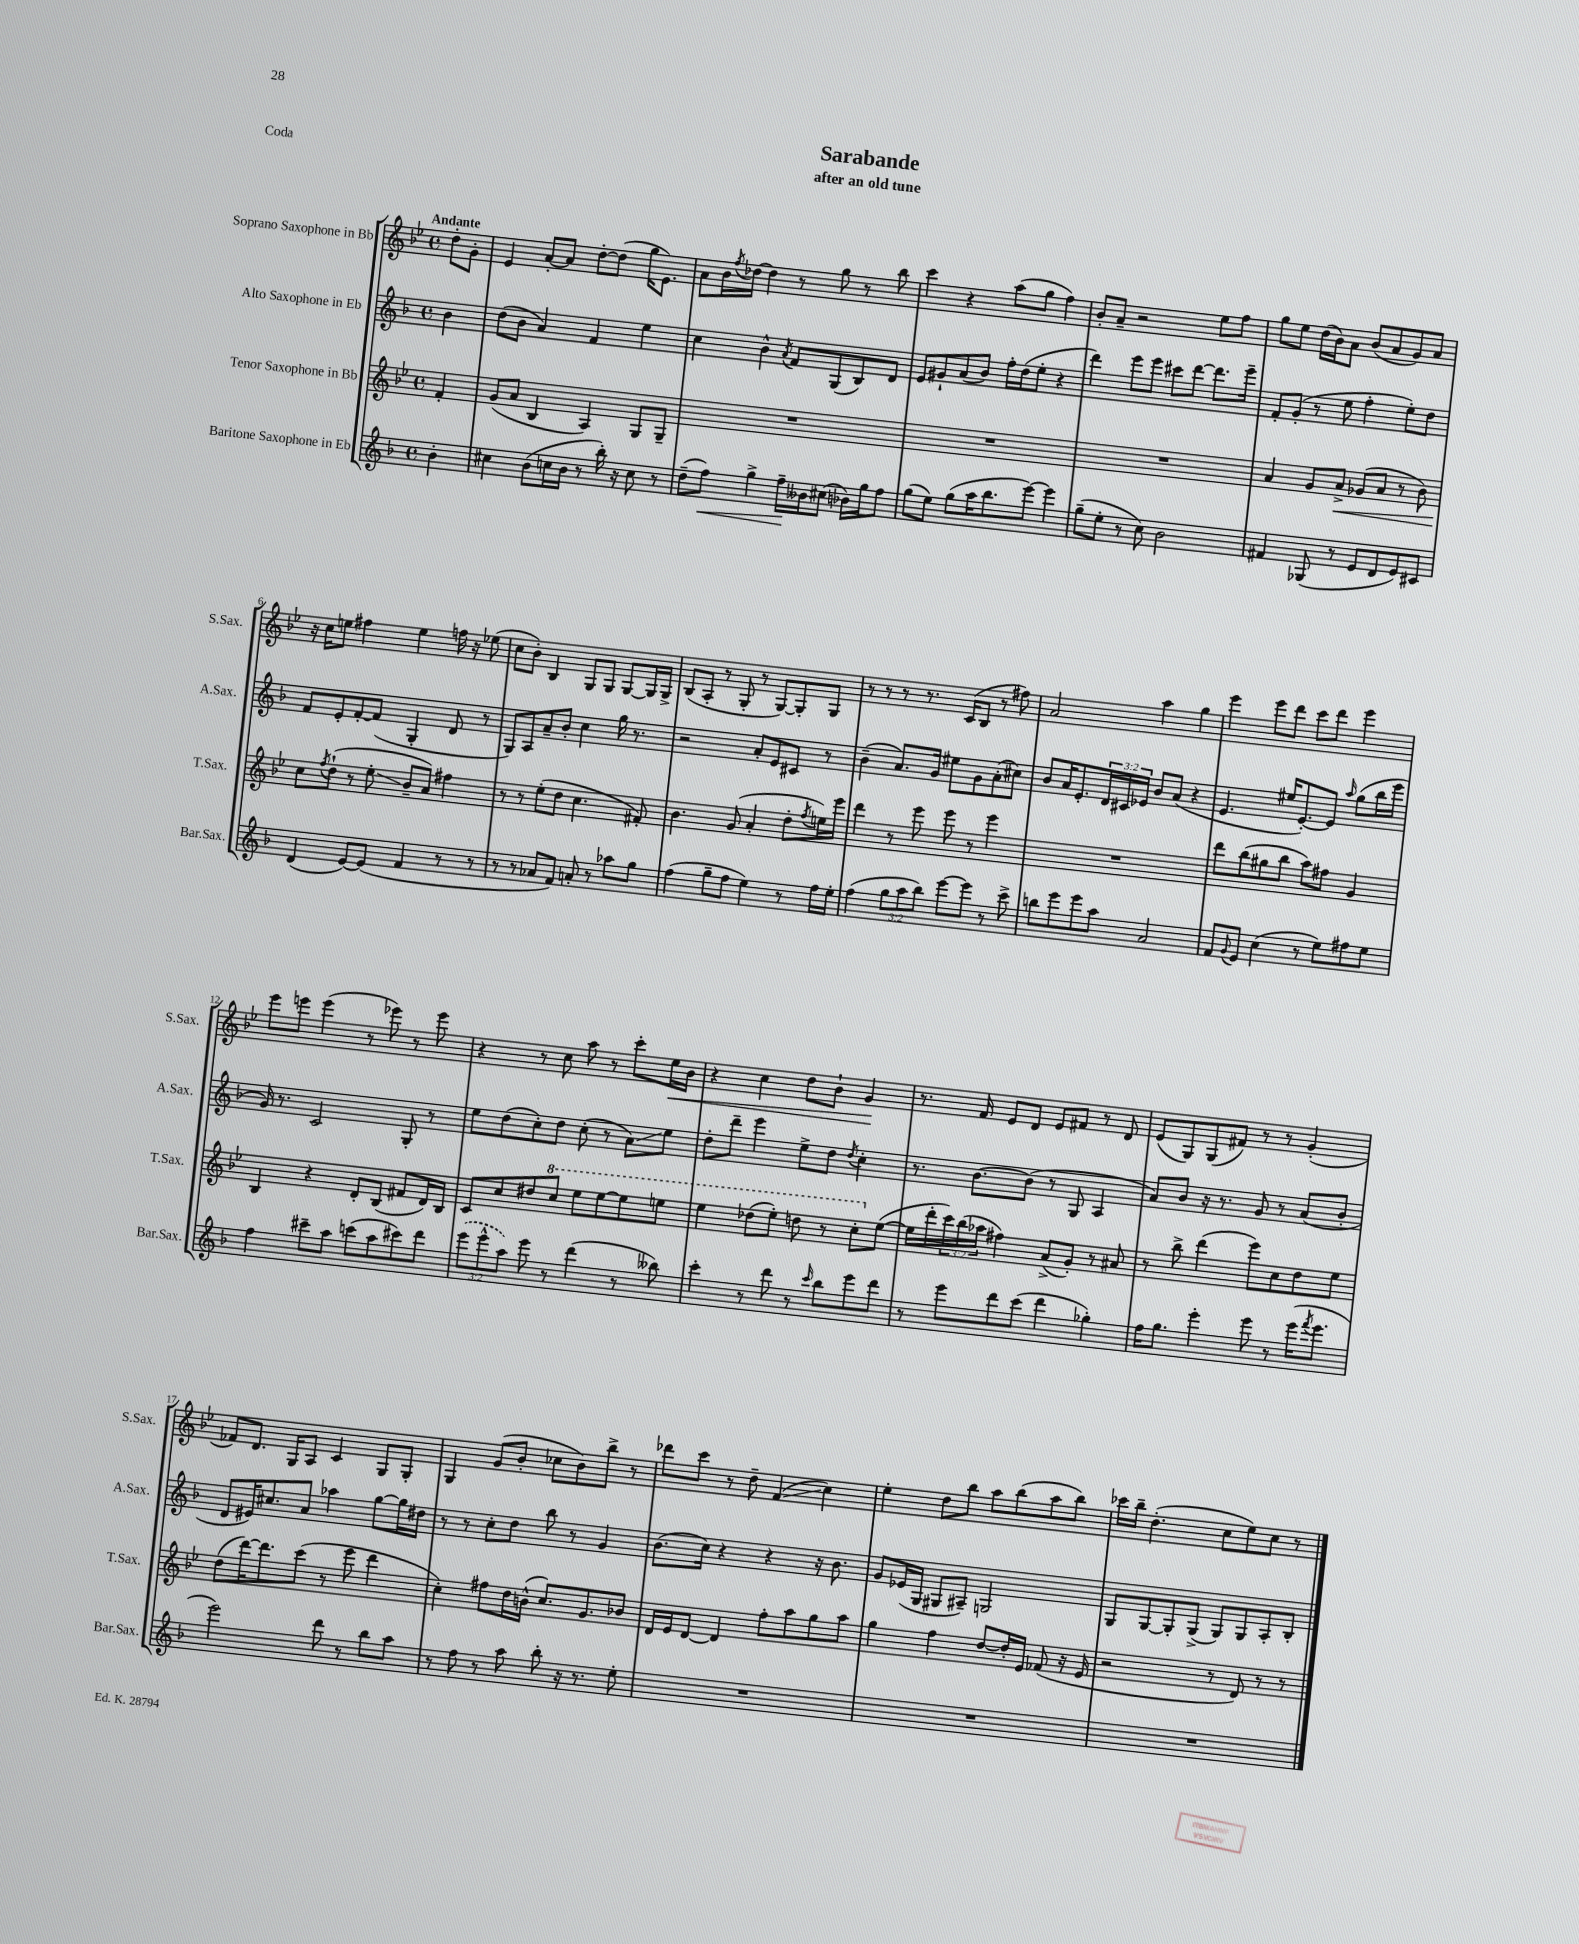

**kern	**kern	**kern	**kern
*staff4	*staff3	*staff2	*staff1
*clefG2	*clefG2	*clefG2	*clefG2
*k[b-]	*k[b-e-]	*k[b-]	*k[b-e-]
*M4/4	*M4/4	*M4/4	*M4/4
*met(c)	*met(c)	*met(c)	*met(c)
4b-'\	4f'/	4b-\	8dd'\L
.	.	.	8g'\J
=	=	=	=
4cc#\	(8g/L	(8dd\L	4e-/
.	8a/J	8b-\J	.
(8b-\L	4B-/	4a/)	[8a'/L
16cc\L	.	.	8a/]J
16b-\JJ	.	.	.
8r	4A/)	4f/	[8dd'\L
16bb-'\)	.	.	(8dd\]J
16r	.	.	.
8cc\	8G/L	4ee\	16gg\LK
.	.	.	8.e-\J)
8r	8G~/J	.	.
=	=	=	=
(8dd~\L	1r	4cc\	8a\L
8ff\J)	.	.	16b-\L
.	.	.	8qff/
.	.	.	[16dd-\JJ
4gg^\	.	4b-^^\	4dd-\]
.	.	8qa/	.
16ff~\LL	.	8f/L	8r
16b--\J	.	.	.
(8cc#\J	.	(8G/	8gg\
16b-\LL)	.	8B-/)	8r
16gg\J	.	.	.
8ff\J	.	8d/J	8bb-\
=	=	=	=
(8gg\L	1r	8e/L	4ccc\
8ee\J)	.	8g#`/	.
(8gg\L	.	(8a/	4r
16aa\K	.	8b-/J)	.
8.bb-\	.	.	.
.	.	16ff'\LL	(8aa\L
.	.	(16dd\J	.
[8eee\J)	.	8ee'\J	8gg\J
4eee\]	.	4r	4ff\)
=	=	=	=
(8gg~\L	1r	4ddd\)	8b-'/L
8ee'\J	.	.	8a~/J
8r	.	8eee\L	2r
8cc\)	.	8eee\J	.
2b-\	.	8ccc#\L	.
.	.	[8ddd\J	.
.	.	8.ddd\]L	8ee-\L
.	.	.	8ff\J
.	.	16eee~\Jk	.
=	=	=	=
4f#/	4a/	8f'/L	8gg\L
.	.	(8g'/J	8ee-\J
(8G-/	8g/L	8r	(16dd\LL
.	.	.	16b-\J)
8r	8a^/J	8ee\	8a\J
8e/L	(8g-/L	4ff'\	(8b-/L
8d/	8a/J	.	8a/
8e/)	8r	8ee'\L)	8g/)
8c#/J	8b-\)	8dd\J	8a/J
=	=	=	=
(4d/	8cc\L	8f/L	16r
.	.	.	16cc\LK
.	8qff/	.	.
.	(8dd`\J	8e'/	8ee\J
[8e/L)	8r	[8f'/	4ff#\
(8e/]J	8ee-'\	(8f/]J	.
4f/	8b-~/L	4G'/	4ee\
.	8a/J)	.	.
8r	4ff#\	8d/	16ff\
.	.	.	16r
8r	.	8r	(8ee-\
=	=	=	=
8r	8r	8G/L)	8cc\L
8r	8r	8A/	8b-'\J)
8a-/L	(8ee-'\L	8a~/	4B-/
8f/J)	8dd\J	8b-'/J	.
8a'/	4.cc\	4cc\	8G/L
8r	.	.	8G/J
8aa-\L	.	16gg\	[8G/L
.	.	8.r	.
8gg\J	8f#'/)	.	16G/]L
.	.	.	16G^/JJ
=	=	=	=
(4ff\	4.b-\	2r	(8B-/L
.	.	.	8A'/J
8gg~\L	.	.	8r
8ff\J	(8g/	.	8G'/
4ee\)	4a'/	8a'/L	8r
.	.	8e/	[8G/L)
8r	8dd'\L	8c#/J	8G'/]
.	8qff/	.	.
16ff\LL	16ee\L)	8r	8G/J
16ee'\JJ	16eee-\JJ	.	.
=	=	=	=
(4ff\	4ddd\	(4b-~\	8r
.	.	.	8r
12gg\L	8r	8.a/L)	8r
12aa\	.	.	.
.	8eee-\	.	8.r
12bb-\J)	.	.	.
.	.	16g/Jk	.
[8eee\L	8eee-\	8ee#\L	.
.	.	.	(16c/LK
8eee\]J	8r	8g\	8B-/J
8r	4eee-\	(8a'\	8r
8ccc^\	.	8cc#\J)	8ff#\)
=	=	=	=
8bb\L	1r	8b-/L	2a/
8eee\	.	16a/K	.
.	.	8.e'/	.
8eee\	.	.	.
8aa\J	.	24d/L	.
.	.	24c#/	.
.	.	24e-/JJ	.
2a/	.	8b-/L	4aa\
.	.	(8a/J	.
.	.	4r	4gg\
=	=	=	=
8f/L	8ddd\L	4.e/	4eee-\
8qqg/	.	.	.
8e/J	(8bb-\	.	.
(4cc\	8gg#\	.	8eee-\L
.	8bb-\J	16ee#/LK	8ddd\J
.	.	[8.e'/)	.
8r	8aa\L)	.	8ccc\L
8ee\L)	8ff#\J	8e/]J	8ddd\J
.	.	16qqaa/	.
8ff#\	4g/	(8gg\L	4eee-\
8ee\J	.	16bb-\L	.
.	.	16eee\JJ	.
=	=	=	=
4ff\	4B-/	16g/)	8eee-\L
.	.	8.r	.
.	.	.	8eee\J
8ccc#~\L	4r	2c/	(4eee\
8aa\J	.	.	.
(8ccc\L	8d'/L	.	8r
8aa\	(8B-/J	.	8eee-\)
8ccc#\)	8f#/L	8G'/	8r
8ddd\J	16d/L)	8r	8eee-\
.	16B-/JJ	.	.
=	=	=	=
(12eee\L	8c/L	8ee\L	4r
12eee^^\	.	.	.
.	8cc/	(8dd\	.
12aa\J)	.	.	.
8eee\	8dd#/	8cc'\)	8r
8r	8ccc/J	8dd\J	8cc\
(4ddd\	8eee-\L	(8cc'\	8aa\
.	[8eee-\	8r	8r
8r	8eee-\]	8a\L)	8ccc'\L
8bb--\)	8eee\J	8ee\J	16ee-\L
.	.	.	16b-\JJ
=	=	=	=
4ccc'\	4eee-\	8dd'\L	4r
.	.	8ddd~\J	.
8r	(8ddd-\L	4eee\	4cc\
8ddd\	8eee-'\J)	.	.
8r	8ddd\	8ee^\L	8dd\L
16qqccc/	.	.	.
8bb-\L	8r	8dd\J	8b-`\J
.	.	8qdd/	.
8eee\	8ccc'\L	4cc'\	4g/
8ddd\J	([8ee-\J	.	.
=	=	=	=
8r	16ee-\]LL	8.r	8.r
.	16ddd'\	.	.
8eee\L	24ccc\)	.	.
.	(24bb-\	.	.
.	.	[8.b-\L	16f/
.	24aa-\JJ	.	.
8ddd\	4ff#\)	.	8e-/L
(8ccc\J	.	(8b-\]J	8d/J
4ddd\	(8a^/L	8r	8e-/L
.	8g'/J)	8G/	8f#/J
4gg-'\)	8r	4A/	8r
.	8a#/	.	8d/
=	=	=	=
16ff\LK	8r	8a/L)	(8e-/L
8.gg\J	.	.	.
.	8bb-^\	8b-/J	8G/)
4eee'\	(4ddd\	16r	(8G/
.	.	8.r	.
.	.	.	8f#/J)
8eee\	8eee-\L)	8g/	8r
8r	8cc\	8r	8r
(16eee\LK	8dd\	(8a/L	(4g'/
8qfff/	.	.	.
8.eee\J	.	.	.
.	8ee-\J	8b-'/J	.
=	=	=	=
2eee\)	(8dd\L	8d/L	8f-/L)
.	[16ddd\K)	16e#/K)	8.d/J
.	8.ddd\]	8.cc#/	.
.	.	.	16G/LK
.	(8ccc\J	8a/J	8A/J
8ddd\	8r	4aa-\	4c/
8r	8eee-\	.	.
8bb-\L	4ddd\	[8gg\L	8G/L
8aa\J	.	16gg\]L	8G'/J
.	.	16dd#\JJ	.
=	=	=	=
8r	4cc'\)	8r	4G/
8ff\	.	8r	.
8r	8ff#\L	8cc'\L	(8g/L
8aa\	16dd\L	8dd\J	8b-'/J
.	(16b^^\JJ	.	.
8bb-'\	8.cc/L)	8bb-\	8cc-\L
16r	.	8r	8b-\)
8.r	8.g/	.	.
.	.	4g/	8bb-^\J
8ee'\	8b-/J	.	8r
=	=	=	=
1r	16d/LL	(8.b-\L	8ddd-\L
.	16e-/J	.	.
.	[8d/J	.	8ccc\J
.	.	16cc\Jk)	.
.	4d/]	4r	8r
.	.	.	8dd~\
.	8ff'\L	4r	(4f/
.	8aa\	.	.
.	8gg\	16r	4cc\)
.	.	8.b-\	.
.	8aa\J	.	.
=	=	=	=
1r	4gg\	8g/L	4ee-'\
.	.	(16e-/L	.
.	.	16G/JJ	.
.	4ff\	8G#/L	8dd\L
.	.	8A#~/J)	8bb-\J
.	[8dd/L	2G/	8aa\L
.	16dd'/]L	.	(8bb-\
.	16e-/JJ	.	.
.	(8f-/	.	8aa\
.	16r	.	8bb-\J)
.	16e-/	.	.
=	=	=	=
1r	2r	8G/L	16ccc-\LL
.	.	.	16bb-~\JJ
.	.	[8G/	(4.dd'\
.	.	8G'/]	.
.	.	(8G^/J	.
.	8r	8G/L)	8cc\L
.	8d/)	8G/	8ee-\)
.	8r	8A'/	8cc\J
.	8r	8B-'/J	8r
==	==	==	==
*-	*-	*-	*-
